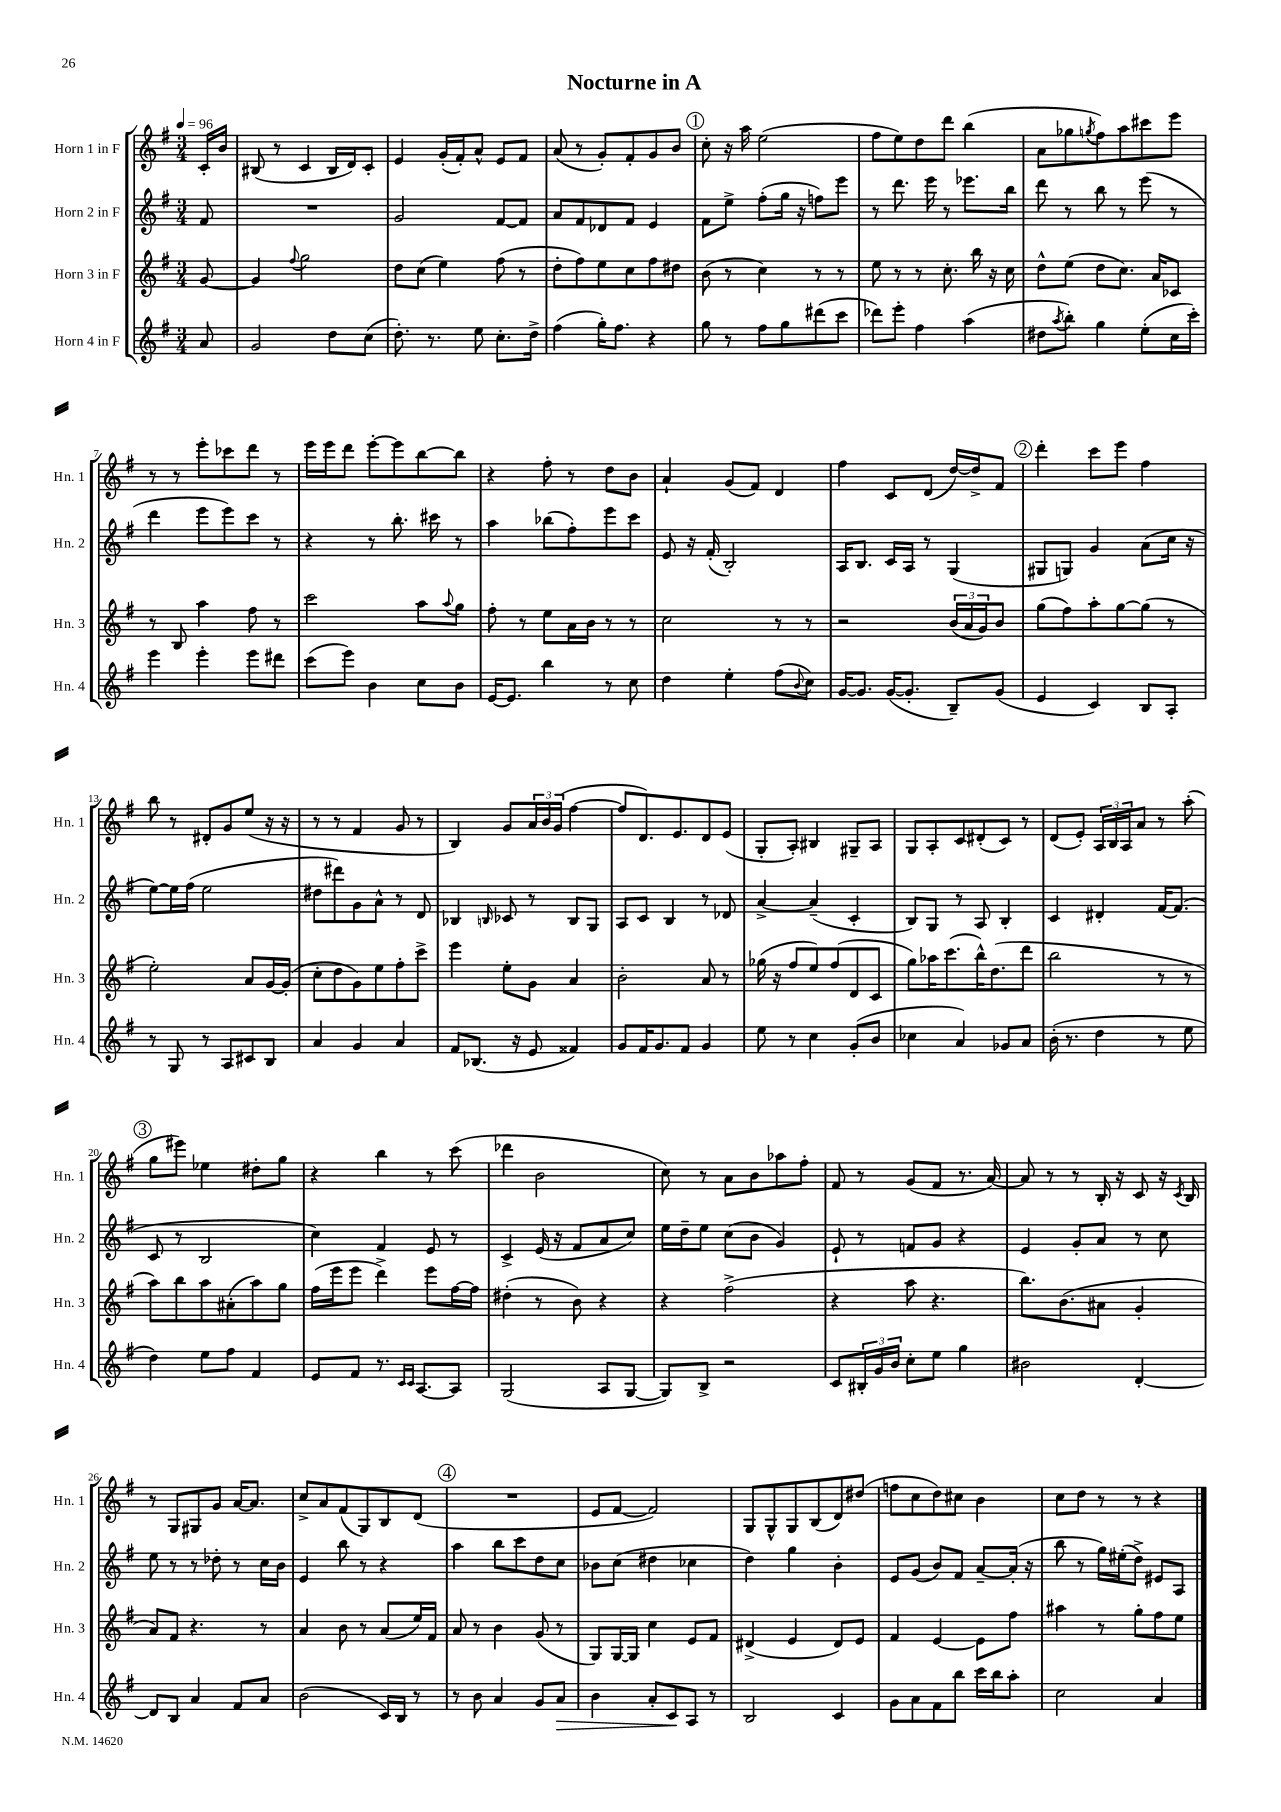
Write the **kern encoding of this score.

**kern	**dynam	**kern	**kern	**kern
*part4	*part4	*part3	*part2	*part1
*staff4	*staff4	*staff3	*staff2	*staff1
*I"Horn 4 in F	*	*I"Horn 3 in F	*I"Horn 2 in F	*I"Horn 1 in F
*I'Hn. 4	*	*I'Hn. 3	*I'Hn. 2	*I'Hn. 1
*clefG2	*	*clefG2	*clefG2	*clefG2
*k[f#]	*	*k[f#]	*k[f#]	*k[f#]
*M3/4	*	*M3/4	*M3/4	*M3/4
*MM96	*	*MM96	*MM96	*MM96
=	=	=	=	=
8a/	.	[8g/	8f#/	16c'/LL
.	.	.	.	16b/JJ
=1	=1	=1	=1	=1
2g/	.	4g/]	2.r	(8B#X/
.	.	.	.	8r
.	.	8qqff#/	.	.
.	.	2gg\	.	4c/
8dd\L	.	.	.	16B#/LL
.	.	.	.	16d/J)
(8cc\J	.	.	.	8c'/J
=2	=2	=2	=2	=2
8.dd'\)	.	8dd\L	2g/	4e/
.	.	(8cc\J	.	.
8.r	.	.	.	.
.	.	4ee\)	.	(16g'/LL
.	.	.	.	16f#'/J)
8ee\	.	.	.	8a^^/J
8.cc'\L	.	(8ff#\	[8f#/L	8e/L
.	.	8r	8f#/J]	8f#/J
16dd^\Jk	.	.	.	.
=3	=3	=3	=3	=3
(4ff#\	.	8dd'\L	8a/L	(8a/
.	.	8ff#\)	8f#/	8r
16gg'\KL)	.	8ee\	8d-X/	8g'/L)
8.ff#\J	.	.	.	.
.	.	8cc\	8f#/J	8f#'/
4r	.	8ff#\	4e/	8g/
.	.	8dd#X\J	.	8b/J
!!LO:REH:place=s1:t=1
=4	=4	=4	=4	=4
8gg\	.	(8b\	8f#\L	8cc'\
8r	.	8r	8ee^\J	16r
.	.	.	.	16aa\
8ff#\L	.	4cc\)	(8ff#'\L	(2ee\
8gg\	.	.	16gg\Jk	.
.	.	.	16r	.
(8ddd#X\	.	8r	8ffn\L)	.
8ccc\J	.	8r	8eee\J	.
=5	=5	=5	=5	=5
8ddd-X\L)	.	8ee\	8r	8ff#\L
8eee'\J	.	8r	8.ddd\	8ee\)
4ff#\	.	8r	.	8dd\
.	.	.	16eee\	.
.	.	8.cc'\	8r	8ddd\J
(4aa\	.	.	8.eee-X\L	(4bb\
.	.	16bb\	.	.
.	.	16r	.	.
.	.	16cc\	16bb\Jk	.
=6	=6	=6	=6	=6
8dd#X\L	.	8dd^^\L	8ddd\	8a\L
8qaa/	.	.	.	.
8bb'\J)	.	(8ee\J	8r	8gg-X\
.	.	.	.	8qggn/
4gg\	.	8dd\L	8bb\	8ff#\)
.	.	8.cc\J)	8r	8aa\
(8ee'\L	.	.	(8eee\	8ccc#X\
.	.	16a/KL	.	.
16cc\L	.	8c-X/J	8r	8eee\J
16ccc'\JJ)	.	.	.	.
!!LO:LB:g=z
=7	=7	=7	=7	=7
4eee\	.	8r	4ddd\	8r
.	.	8B/	.	8r
4eee'\	.	4aa\	8eee\L	8eee'\L
.	.	.	8eee\)	8ccc-X\
8eee\L	.	8ff#\	8ccc\J	8ddd\J
8ddd#X\J	.	8r	8r	8r
=8	=8	=8	=8	=8
(8ccc\L	.	2ccc\	4r	16eee\LL
.	.	.	.	16eee\J
8eee\J)	.	.	.	8ddd\J
4b\	.	.	8r	[8eee'\L
.	.	.	8.bb'\	8eee\]
8cc\L	.	8aa\L	.	[8bb\
.	.	.	16ccc#X\	.
.	.	8qqaa/	.	.
8b\J	.	8gg\J	8r	8bb\J]
=9	=9	=9	=9	=9
[16e/KL	.	8ff#'\	4aa\	4r
8.e/J]	.	.	.	.
.	.	8r	.	.
4bb\	.	8ee\L	(8bb-X\L	8ff#'\
.	.	16a\L	8ff#'\)	8r
.	.	16b\JJ	.	.
8r	.	8r	8eee\	8dd\L
8cc\	.	8r	8ccc\J	8b\J
=10	=10	=10	=10	=10
4dd\	.	2cc\	8e/	4a`/
.	.	.	16r	.
.	.	.	(16f#'/	.
4ee'\	.	.	2B'/)	(8g/L
.	.	.	.	8f#/J)
(8ff#\L	.	8r	.	4d/
8qqb/	.	.	.	.
8cc\J)	.	8r	.	.
=11	=11	=11	=11	=11
[16g/KL	.	2r	16A/KL	4ff#\
8.g/J]	.	.	8.B/J	.
([16g/KL	.	.	16c/LL	8c/L
8.g'/J]	.	.	16A/JJ	.
.	.	.	8r	(8d/J
8B~/L)	.	(24b/LL	(4G/	[16dd/LL)
.	.	24a/	.	.
.	.	.	.	16dd^/J]
.	.	24g/J)	.	.
(8g/J	.	8b/J	.	8f#/J
!!LO:REH:place=s1:t=2
=12	=12	=12	=12	=12
4e/	.	(8gg\L	8G#X/L	4ddd'\
.	.	8ff#\)	8Gn/J)	.
4c/)	.	8aa'\	4g/	8ccc\L
.	.	[8gg\	.	8eee\J
8B/L	.	(8gg\J]	(8a\L	4ff#\
8A'/J	.	8r	16cc\Jk	.
.	.	.	16r	.
!!LO:LB:g=z
=13	=13	=13	=13	=13
8r	.	2ee'\)	[8ee\L)	8bb\
8G/	.	.	16ee\L]	8r
.	.	.	(16ff#\JJ	.
8r	.	.	2ee\	8d#X'/L
8A/L	.	.	.	8g/
8c#X/	.	8a/L	.	(8ee/J
8B/J	.	[16g/L	.	16r
.	.	(16g'/JJ]	.	16r
=14	=14	=14	=14	=14
4a/	.	8cc'\L	8dd#X\L	8r
.	.	8dd\	8ddd#X\)	8r
4g/	.	8g\)	8g\	4f#/
.	.	8ee\	8a^^\J	.
4a/	.	8ff#'\	8r	8g/
.	.	8ccc^\J	8d/	8r
=15	=15	=15	=15	=15
8f#/L	.	4eee\	4B-X/	4B/)
(8.B-X/J	.	.	.	.
.	.	.	16qqBn/	.
.	.	8ee'\L	8c-X/	8g/L
16r	.	.	.	.
8e/	.	8g\J	8r	24a/L
.	.	.	.	24b/
.	.	.	.	(24g/JJ
4f##X/)	.	4a/	8B/L	[4ff#\
.	.	.	8G/J	.
=16	=16	=16	=16	=16
8g/L	.	2b'\	8A/L	8ff#/L]
16f#/K	.	.	8c/J	8.d/)
8.g/	.	.	.	.
.	.	.	4B/	.
.	.	.	.	8.e/
8f#/J	.	.	.	.
4g/	.	8a/	8r	8d/
.	.	8r	8d-X/	(8e/J
=17	=17	=17	=17	=17
8ee\	.	(16gg-X\	[4a^/	8G'/L
.	.	16r	.	.
8r	.	8ff#/L	.	8A'/J)
4cc\	.	8ee/)	(4a~/]	4B#X/
.	.	(8ff#/	.	.
(8g'/L	.	8d/	4c'/	8G#X~/L
8b/J	.	8c/J	.	8A/J
=18	=18	=18	=18	=18
4cc-X\	.	8gg\L)	8B/L)	8G/L
.	.	16aa-X\K	8G/J	8A'/
.	.	(8.ccc\	.	.
4a/)	.	.	8r	8c/
.	.	16bb^^\K)	8A/	(8d#X'/
.	.	(8.dd\	.	.
8g-X/L	.	.	4B'/	8c/J)
8a/J	.	8ddd\J	.	8r
=19	=19	=19	=19	=19
(16b'\	.	2bb\	4c/	(8d/L
8.r	.	.	.	.
.	.	.	.	8e'/J)
4dd\	.	.	4d#X'/	24A/LL
.	.	.	.	24B/
.	.	.	.	24A/J
.	.	.	.	8a/J
8r	.	8r	[16f#/KL	8r
.	.	.	(8.f#/J]	.
8ee\	.	8r	.	(8aa'\
!!LO:LB:g=z
!!LO:REH:place=s1:t=3
=20	=20	=20	=20	=20
4dd\)	.	8aa\L)	8c/	8gg\L
.	.	8bb\	8r	8eee#X\J)
8ee\L	.	8aa\	2B/	4ee-X\
8ff#\J	.	(8a#X'\	.	.
4f#/	.	8aa\)	.	8dd#X'\L
.	.	8gg\J	.	8gg\J
=21	=21	=21	=21	=21
8e/L	.	(16ff#\LL	4cc\)	4r
.	.	16eee\J	.	.
8f#/J	.	8eee\J	.	.
8.r	.	4ddd^\)	4f#/	4bb\
16qqc/LL	.	.	.	.
16qqc/JJ	.	.	.	.
[8.A/L	.	.	.	.
.	.	8eee\L	8e/	8r
8A/J]	.	[16ff#\L	8r	(8ccc\
.	.	16ff#\JJ]	.	.
=22	=22	=22	=22	=22
(2G/	.	(4dd#X'\	4c^/	4ddd-X\
.	.	8r	(16e/	2b\
.	.	.	16r	.
.	.	8b\)	8f#/L	.
8A/L	.	4r	8a/	.
[8G/J	.	.	8cc/J)	.
=23	=23	=23	=23	=23
8G/L])	.	4r	16ee\LL	8cc\)
.	.	.	16dd~\J	.
8B^/J	.	.	8ee\J	8r
2r	.	(2ff#^\	(8cc\L	8a\L
.	.	.	8b\J	8b\
.	.	.	4g/)	8aa-X\
.	.	.	.	8ff#'\J
=24	=24	=24	=24	=24
8c/L	.	4r	8e`/	8f#/
24B#X'/L	.	.	8r	8r
24g/	.	.	.	.
24b/JJ	.	.	.	.
8cc'\L	.	8aa\	8fn/L	(8g/L
8ee\J	.	4.r	8g/J	8f#/J
4gg\	.	.	4r	8.r
.	.	.	.	[16a/)
=25	=25	=25	=25	=25
2b#X\	.	8.bb\L)	4e/	8a/]
.	.	.	.	8r
.	.	(8.b\	.	.
.	.	.	8g'/L	8r
.	.	8a#X\J	8a/J	16B'/
.	.	.	.	16r
[4d'/	.	4g'/	8r	8c/
.	.	.	8cc\	16r
.	.	.	.	8qc/
.	.	.	.	16B/
!!LO:LB:g=z
=26	=26	=26	=26	=26
8d/L]	.	8a/L)	8ee\	8r
8B/J	.	8f#/J	8r	8G/L
4a/	.	4.r	8r	8G#X/
.	.	.	8dd-X'\	8g/J
8f#/L	.	.	8r	[16a/KL
.	.	.	.	8.a/J]
8a/J	.	8r	16cc\LL	.
.	.	.	16b\JJ	.
=27	=27	=27	=27	=27
(2b\	.	4a/	4e/	8cc^/L
.	.	.	.	8a/
.	.	8b\	8bb\	(8f#/
.	.	8r	8r	8G/)
16c/LL)	.	(8a/L	4r	8B/
16B/JJ	.	.	.	.
8r	.	16ee/L)	.	(8d/J
.	.	16f#/JJ	.	.
!!LO:REH:place=s1:t=4
=28	=28	=28	=28	=28
8r	.	8a/	4aa\	2.r
8b\	.	8r	.	.
4a/	.	4b\	8bb\L	.
.	.	.	8ccc\	.
8g/L	.	(8g/	8dd\	.
!	!LO:HP:b	!	!	!
8a/J	>	8r	8cc\J	.
=29	=29	=29	=29	=29
4b\	.	8G/L)	8b-X\L	8e/L
.	.	[16G/L	(8cc\J	[8f#/J
.	.	16G/JJ]	.	.
8a'/L	.	4cc\	4dd#X\	2f#/])
8c/	.	.	.	.
8A/J	]	8e/L	4cc-X\	.
8r	.	8f#/J	.	.
=30	=30	=30	=30	=30
2B/	.	(4d#X^/	4dd\)	8G/L
.	.	.	.	8G^^/
.	.	4e/	4gg\	8G/
.	.	.	.	(8B/
4c/	.	8d#/L)	4b'\	8d/)
.	.	8e/J	.	(8dd#X/J
=31	=31	=31	=31	=31
8g\L	.	4f#/	8e/L	8ffn\L
8a\	.	.	(8g/J	8cc\
8f#\	.	[4e/	8b/L)	8dd\)
8bb\J	.	.	8f#/J	8cc#X\J
16ccc\LL	.	8e\L]	[8a~/L	4b\
16bb\J	.	.	.	.
8aa'\J	.	8ff#\J	(16a'/Jk]	.
.	.	.	16r	.
=32	=32	=32	=32	=32
2cc\	.	4aa#X\	8bb\	8cc\L
.	.	.	8r	8dd\J
.	.	8r	16gg\LL)	8r
.	.	.	(16ee#X'\J	.
.	.	8gg'\L	8dd^\J)	8r
4a/	.	8ff#\	8e#X/L	4r
.	.	8ee\J	8A/J	.
==	==	==	==	==
*-	*-	*-	*-	*-
